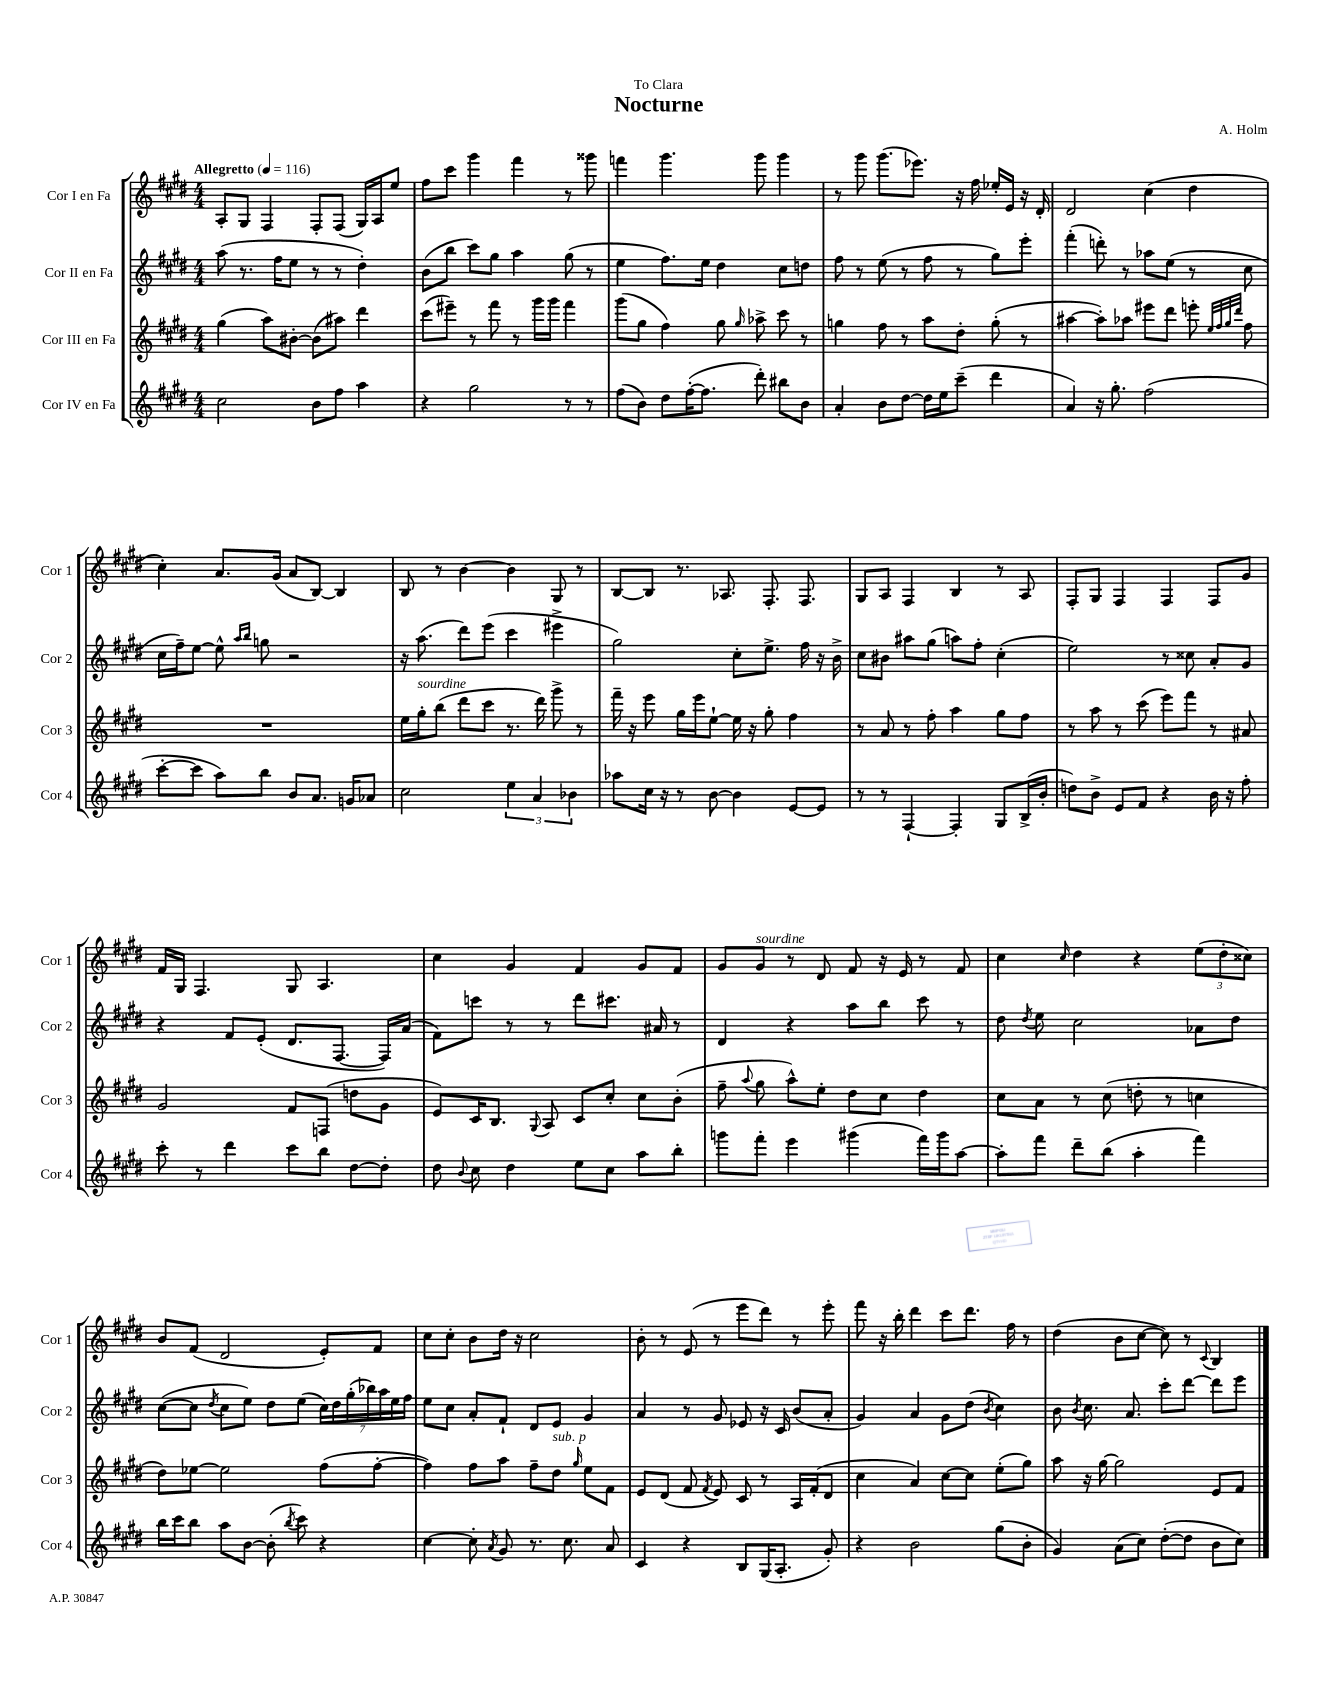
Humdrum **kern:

**kern	**kern	**kern	**kern
*part4	*part3	*part2	*part1
*staff4	*staff3	*staff2	*staff1
*I"Cor IV en Fa	*I"Cor III en Fa	*I"Cor II en Fa	*I"Cor I en Fa
*I'Cor 4	*I'Cor 3	*I'Cor 2	*I'Cor 1
*clefG2	*clefG2	*clefG2	*clefG2
*k[f#c#g#d#]	*k[f#c#g#d#]	*k[f#c#g#d#]	*k[f#c#g#d#]
*M4/4	*M4/4	*M4/4	*M4/4
*MM116	*MM116	*MM116	*MM116
=1	=1	=1	=1
!	!	!	!LO:TX:a:B:t=Allegretto
2cc#\	(4gg#\	(8aa\	8A'/L
.	.	8.r	8G#/J
.	8aa\L)	.	4F#/
.	.	16ff#\KL	.
.	[8b#X'\J	8ee\J	.
8b\L	(8b#\L]	8r	8F#'/L
8ff#\J	8aa#X\J)	8r	(8F#/J
4aa\	4ddd#\	4dd#'\)	16G#/LL)
.	.	.	16A/J
.	.	.	8ee/J
=2	=2	=2	=2
4r	(8ccc#\L	(8b\L	8ff#\L
.	8eee#X~\J)	8bb\J	8ccc#\J
2gg#\	8r	8ccc#\L)	4ggg#\
.	8fff#\	8gg#\J	.
.	8r	4aa\	4fff#\
.	16ggg#\LL	.	.
.	16ggg#\JJ	.	.
8r	4fff#\	(8gg#\	8r
8r	.	8r	8ggg##X\
=3	=3	=3	=3
(8ff#\L	(8ggg#\L	4ee\	4fffn\
8b\J)	8gg#\J	.	.
8dd#\L	4ff#\)	8.ff#\L)	4.ggg#\
([16ff#'\K	.	.	.
8.ff#\J]	.	16ee\Jk	.
.	8gg#\	4dd#\	.
.	16qqgg#/	.	.
8ddd#'\)	8aa-X^\	.	8ggg#\
8bb#X\L	8ccc#\	8cc#\L	4ggg#\
8b\J	8r	8ddn\J	.
=4	=4	=4	=4
4a'/	4ggn\	8ff#\	8r
.	.	8r	8ggg#\
8b\L	8ff#\	(8ee\	(8.ggg#\L
[8dd#\J	8r	8r	.
.	.	.	8.eee-X\J)
16dd#\LL]	8aa\L	8ff#\	.
16ee\J	.	.	.
(8ccc#~\J	8dd#'\J	8r	16r
.	.	.	16ff#\
4ddd#\	(8gg'\	8gg#\L)	16ee-X'/LL
.	.	.	16e/JJ
.	8r	8eee'\J	16r
.	.	.	16d#'/
=5	=5	=5	=5
4a/)	[4aa#X\	(4fff#'\	2d#/
16r	8aa#'\L])	8dddn'\)	.
8.gg#'\	.	.	.
.	8aa-X\J	8r	.
(2ff#\	8eee#X\L	8aa-X\L	(4cc#\
.	8ddd#\J	(8ee\J	.
.	8eeen'\	8r	4dd#\
.	32qqee/LLL	.	.
.	32qqff#/	.	.
.	32qqgg#/	.	.
.	32qqddd#/JJJ	.	.
.	8ff#\	8cc#\	.
!!LO:LB:g=z
=6	=6	=6	=6
[8ccc#'\L	1r	16cc#\LL	4cc#'\)
.	.	16ff#~\J)	.
8ccc#\J]	.	[8ee\J	.
8aa\L)	.	8ee^^\]	8.a/L
.	.	16qqaa/LL	.
.	.	16qqbb/JJ	.
8bb\J	.	8ggn\	.
.	.	.	(16g#/Jk
8b/L	.	2r	8a/L
8.a/J	.	.	[8B/J)
.	.	.	4B/]
16gn/KL	.	.	.
8a-X/J	.	.	.
=7	=7	=7	=7
2cc#\	16ee\LL	16r	8B/
!	!LO:TX:a:i:t=sourdine	!	!
.	16gg#'\J	(8.aa\	.
.	(8bb\J	.	8r
.	8ddd#\L	8ddd#\L)	[4b\
.	8ccc#\J	(8eee\J	.
6ee\	8.r	4ccc#\	4b\]
6a/	.	.	.
.	16ddd#\)	.	.
.	8ggg#^\	4eee#X^\	8G#/
6b-X\	.	.	.
.	8r	.	8r
=8	=8	=8	=8
8aa-X\L	16fff#~\	2gg#\)	[8B/L
.	16r	.	.
16cc#\Jk	8eee\	.	8B/J]
16r	.	.	.
8r	16gg#\LL	.	8.r
.	16eee\J	.	.
[8b\	[8ee`\J	.	.
.	.	.	8.A-X/
4b\]	16ee\]	8cc#'\L	.
.	16r	.	.
.	8gg#'\	8.ee^\J	8.F#'/
[8e/L	4ff#\	.	.
.	.	16ff#\	8.F#/
8e/J]	.	16r	.
.	.	16b^\	.
=9	=9	=9	=9
8r	8r	8cc#\L	8G#/L
8r	8a/	8b#X\J	8A/J
[4F#`/	8r	8aa#X\L	4F#/
.	8ff#'\	(8gg#\J	.
4F#'/]	4aa\	8aan\L)	4B/
.	.	8ff#'\J	.
8G#/L	8gg#\L	(4cc#'\	8r
(16B^/L	8ff#\J	.	8A/
16b'/JJ	.	.	.
=10	=10	=10	=10
8ddn\L)	8r	2ee\)	8F#'/L
8b^\J	8aa\	.	8G#/J
8e/L	8r	.	4F#/
8f#/J	(8ccc#\	.	.
4r	8eee\L)	8r	4F#/
.	8fff#\J	8cc##X\	.
16b\	8r	8a'/L	8F#/L
16r	.	.	.
8ff#'\	8a#X/	8g#/J	8g#/J
!!LO:LB:g=z
=11	=11	=11	=11
8ccc#'\	2g#/	4r	16f#/LL
.	.	.	16G#/JJ
8r	.	.	4.F#/
4ddd#\	.	8f#/L	.
.	.	(8e'/J	.
8ccc#\L	8f#/L	8.d#/L	8G#/
8bb\J	(8Fn/J	.	4.A/
.	.	[8.F#/J	.
[8dd#\L	8ddn\L	.	.
8dd#'\J]	8g#\J	16F#/LL])	.
.	.	(16a/JJ	.
=12	=12	=12	=12
8dd#\	8e/L)	8f#\L)	4cc#\
8qqb/	.	.	.
8cc#\	16c#/K	8cccn\J	.
.	8.B/J	.	.
4dd#\	.	8r	4g#/
.	8qqG#/	.	.
.	8A/	8r	.
8ee\L	8c#/L	8ddd#\L	4f#/
8cc#\J	8cc#'/J	8.ccc#X\J	.
8aa\L	8cc#\L	.	8g#/L
.	.	16a#X/	.
8bb'\J	(8b'\J	8r	8f#/J
=13	=13	=13	=13
8gggn\L	8ff#~\	4d#/	8g#/L
.	8qqaa/	.	.
!	!	!	!LO:TX:a:i:t=sourdine
8fff#'\J	8gg#\	.	8g#/J
4eee\	8aa^^\L)	4r	8r
.	8ee'\J	.	8d#/
(4ggg#X\	8dd#\L	8aa\L	8f#/
.	8cc#\J	8bb\J	16r
.	.	.	16e/
16fff#\LL)	4dd#\	8ccc#\	8r
16ggg#\J	.	.	.
[8aa\J	.	8r	8f#/
=14	=14	=14	=14
8aa'\L]	8cc#\L	8dd#\	4cc#\
.	.	8qdd#/	.
8fff#\J	8a\J	8ee\	.
.	.	.	16qqcc#/
8ddd#~\L	8r	2cc#\	4dd#\
(8bb\J	(8cc#\	.	.
4aa'\	8ddn'\	.	4r
.	8r	.	.
4fff#\)	4ccn\	8a-X\L	(12ee\L
.	.	.	12dd#'\
.	.	8dd#\J	.
.	.	.	12cc##X\J)
!!LO:LB:g=z
=15	=15	=15	=15
16bb\LL	8dd#\L)	([8cc#\L	8b/L
16ccc#\J	.	.	.
8bb\J	[8ee-X\J	8cc#\J]	(8f#/J
.	.	8qdd#/	.
8aa\L	2ee-\]	8cc#\L	2d#/
[8b\J	.	8ee\J)	.
(8b'\]	.	8dd#\L	.
8qbb/	.	.	.
8ccc#\)	.	(8ee\J	.
4r	(8ff#\L	28cc#\LL)	8e'/L)
.	.	28dd#\	.
.	.	(28gg#'\	.
.	.	28bb-X\)	.
.	[8ff#'\J	.	8f#/J
.	.	28aa\	.
.	.	28ee\	.
.	.	28ff#\JJ	.
=16	=16	=16	=16
[4cc#\	4ff#\])	8ee\L	8cc#\L
.	.	8cc#\J	8cc#'\J
8cc#'\]	8ff#\L	8a'/L	8b\L
8qa/	.	.	.
8g#/	8aa\J	8f#`/J	16dd#\Jk
.	.	.	16r
8.r	8ff#~\L	8d#/L	2cc#\
!	!LO:TX:a:i:t=sub. p	!	!
.	8dd#\J	8e/J	.
8.cc#\	.	.	.
.	16qqgg#/	.	.
.	8ee\L	4g#/	.
8a/	8f#\J	.	.
=17	=17	=17	=17
4c#/	8e/L	4a/	8b'\
.	(8d#/J	.	8r
4r	8f#/	8r	(8e/
.	8qf#/	.	.
.	8e/)	8g#/	8r
8B/L	8c#/	8e-X/	8eee\L
(16G#/K	8r	16r	8ddd#\J)
8.A'/J	.	16c#/	.
.	16A/LL	(8b/L	8r
.	(16f#'/J	.	.
8g#'/)	8d#/J	8a'/J	8eee'\
=18	=18	=18	=18
4r	4cc#\	4g#/)	8fff#\
.	.	.	16r
.	.	.	16bb'\
2b\	4a/)	4a/	4ddd#\
.	[8cc#\L	8g#\L	8ccc#\L
.	8cc#\J]	(8dd#\J	8.ddd#\J
.	.	8qb/	.
(8gg#\L	(8ee'\L	4cc#\)	.
.	.	.	16ff#\
8b'\J	8gg#\J)	.	8r
=19	=19	=19	=19
4g#/)	8aa\	8b\	(4dd#\
.	.	8qb/	.
.	16r	8.cc#\	.
.	[16gg#\	.	.
(8a\L	2gg#\]	.	8b\L
.	.	8.a/	.
8cc#\J)	.	.	[8cc#\J
([8dd#'\L	.	8ccc#'\L	8cc#\])
8dd#\J]	.	[8ddd#\J	8r
.	.	.	8qqc#/
8b\L	8e/L	8ddd#\L]	4B/
8cc#\J)	8f#/J	8eee\J	.
==	==	==	==
*-	*-	*-	*-
